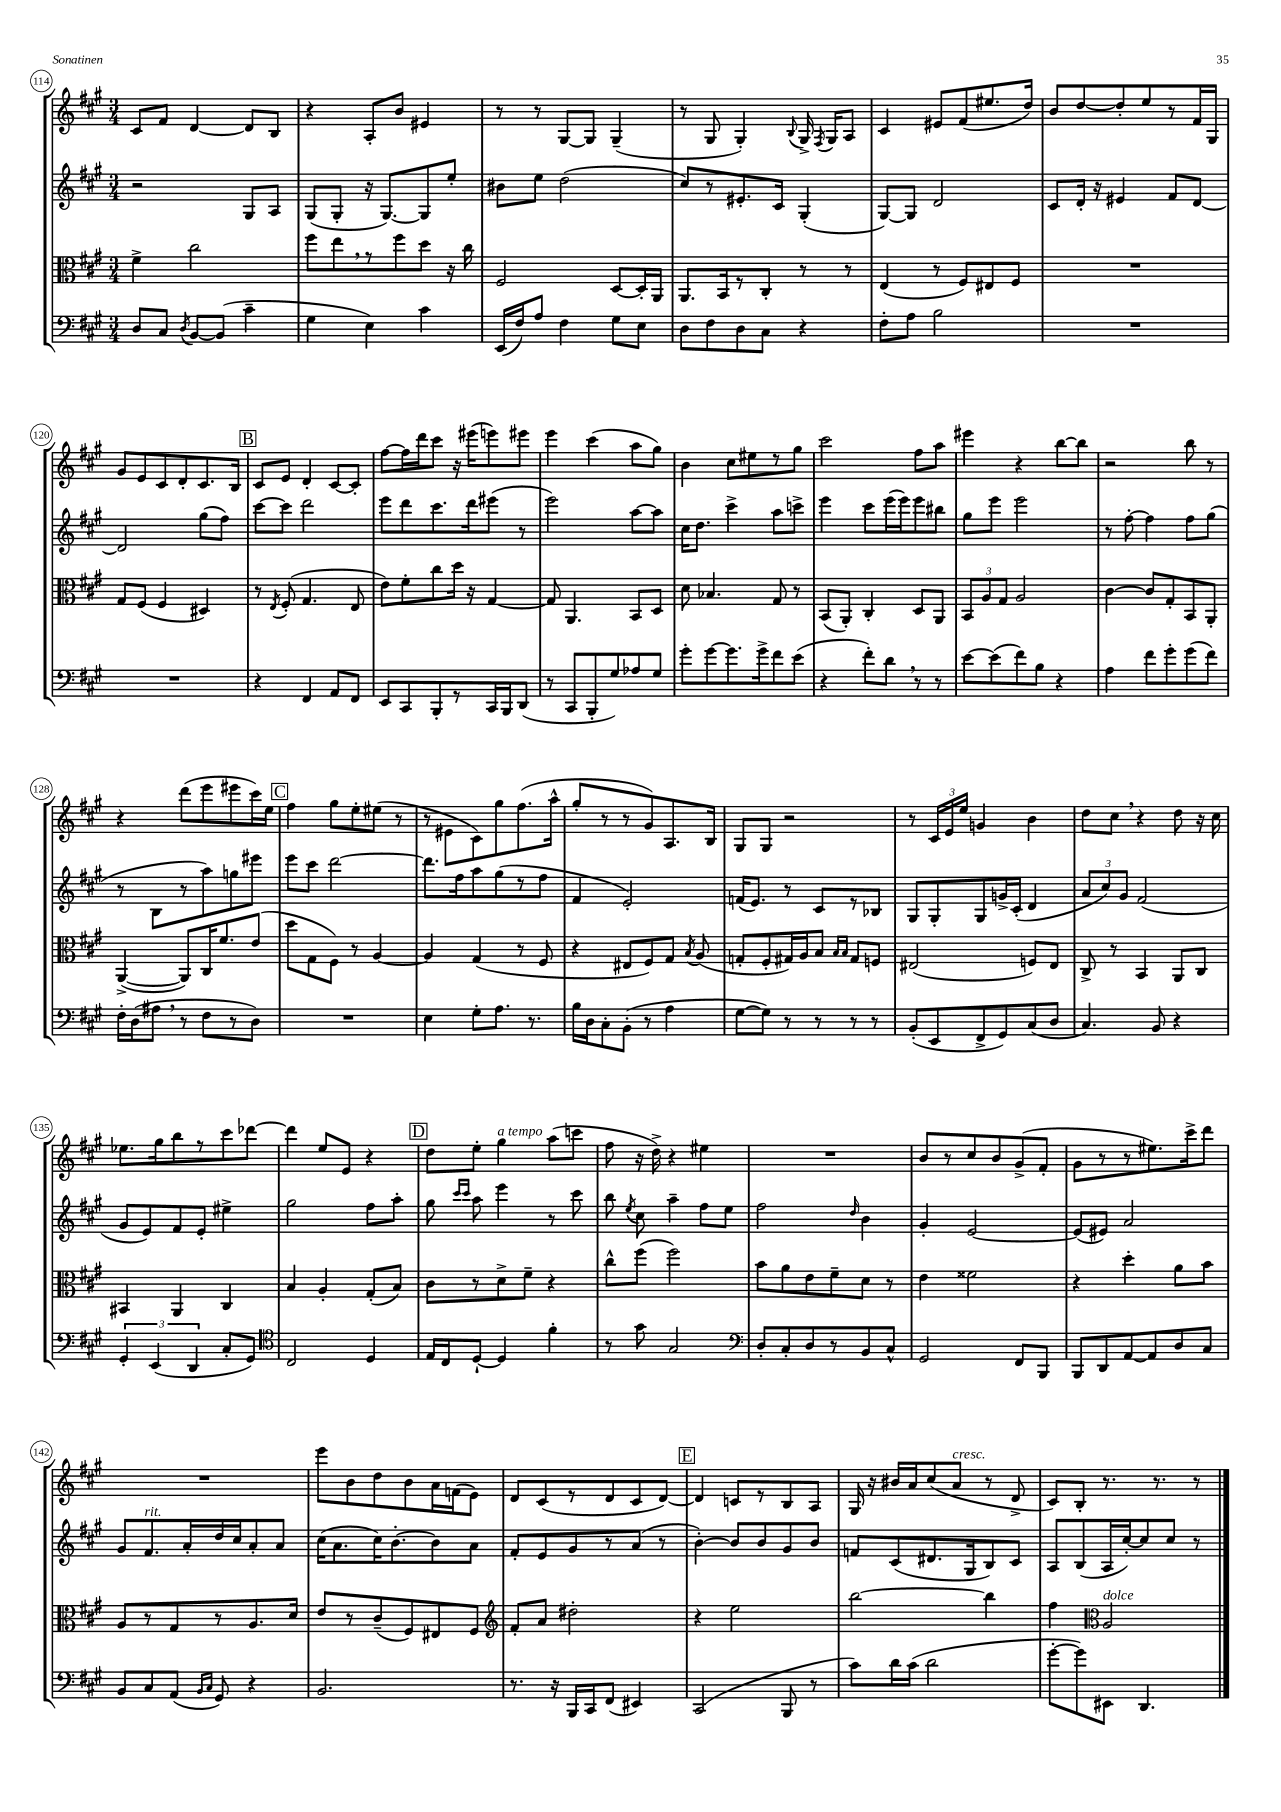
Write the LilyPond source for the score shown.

<<
\new StaffGroup <<
\new Staff = "s0" {
    \clef treble \key a \major \numericTimeSignature \time 3/4
    \autoBeamOff cis'8[ fis'8] d'4~ d'8[ b8] |
    r4 a8[-. b'8] eis'4 |
    r8 r8 gis8[~ gis8] gis4--( |
    r8 gis8 gis4-.) \appoggiatura { b8 } gis16-> \acciaccatura { fis8 } gis16[ a8] |
    cis'4 eis'8[ fis'8( eis''8. d''16]) |
    b'8[ d''8~ d''8-. e''8 r8 fis'16 gis16] |
    gis'8[ e'8 cis'8 d'8-. cis'8. b16] |
    \mark \markup { \box "B" } cis'8[ e'8] d'4-. cis'8[~ cis'8]-. |
    fis''8[~ fis''16 d'''16 cis'''8] r16 eis'''16[( e'''8) eis'''8] |
    e'''4 cis'''4( a''8[ gis''8]) |
    b'4 cis''8[ eis''8 r8 gis''8] |
    cis'''2 fis''8[ a''8] |
    eis'''4 r4 b''8[~ b''8] |
    r2 b''8 r8 |
    r4 d'''8[( e'''8 eis'''8 cis'''16) e''16] |
    \mark \markup { \box "C" } fis''4 gis''8[ e''8-. eis''8]( r8 |
    r8 eis'8[ cis'8) gis''8 fis''8.( a''16]-^ |
    gis''8[-. r8 r8 gis'8) a8. b16] |
    gis8[ gis8] r2 |
    r8 \tuplet 3/2 { cis'16[ e'16 e''16] } g'4 b'4 |
    d''8[ cis''8] \breathe r4 d''8 r16 cis''16 |
    ees''8.[ gis''16 b''8 r8 cis'''8 des'''8]~ |
    des'''4 e''8[ e'8] r4 |
    \mark \markup { \box "D" } d''8[ e''8]-. gis''4^\markup { \italic "a tempo" } a''8[( c'''8] |
    fis''8 r16 d''16->) r4 eis''4 |
    R2. |
    b'8[ r8 cis''8 b'8 gis'8->( fis'8]-. |
    gis'8[ r8 r8 eis''8.) cis'''16-> d'''8] |
    R2. |
    e'''8[ b'8 d''8 b'8 a'16 f'16( e'8]) |
    d'8[ cis'8( r8 d'8 cis'8 d'8]~) |
    \mark \markup { \box "E" } d'4 c'8[ r8 b8 a8] |
    gis16 r16 bis'16[ a'16 cis''8( a'8]^\markup { \italic "cresc." } r8 d'8-> |
    cis'8[) b8]-. r8. r8. r8 \bar "|." |
}
\new Staff = "s1" {
    \clef treble \key a \major \numericTimeSignature \time 3/4
    \autoBeamOff r2 gis8[ a8] |
    gis8[( gis8]-. r16 gis8.[~) gis8 e''8]-. |
    bis'8[ e''8] d''2( |
    cis''8[) r8 eis'8.-. cis'16] gis4-.( |
    gis8[~) gis8] d'2 |
    cis'8[ d'16]-. r16 eis'4 fis'8[ d'8]~ |
    d'2 gis''8[( fis''8]) |
    \mark \markup { \box "B" } cis'''8[~ cis'''8] d'''2 |
    e'''8[ d'''8 cis'''8. d'''16 eis'''8]( r8 |
    e'''2) a''8[~ a''8] |
    cis''16[ d''8.] cis'''4-> a''8[ c'''8]-> |
    e'''4 cis'''8[ e'''16( e'''16) e'''8 bis''8] |
    gis''8[ e'''8] e'''2 |
    r8 fis''8~-. fis''4 fis''8[ gis''8]( |
    r8 b8[ r8 a''8) g''8 eis'''8] |
    \mark \markup { \box "C" } e'''8[ cis'''8] d'''2~ |
    d'''8.[ fis''16 a''8 gis''8( r8 fis''8] |
    fis'4 e'2-.) |
    f'16[( e'8.]) r8 cis'8[ r8 bes8] |
    gis8[ gis8-. gis8 g'16-> cis'16]-.( d'4 |
    \tuplet 3/2 { a'8[ cis''8) gis'8] } fis'2( |
    gis'8[ e'8) fis'8 e'8]-. eis''4-> |
    gis''2 fis''8[ a''8]-. |
    \mark \markup { \box "D" } gis''8 \grace { cis'''16[ cis'''16] } a''8 e'''4 r8 cis'''8 |
    b''8 \acciaccatura { e''8 } cis''8 a''4-- fis''8[ e''8] |
    fis''2 \grace { d''16 } b'4 |
    gis'4-. e'2~ |
    e'8[( eis'8]) a'2 |
    gis'8[ fis'8.^\markup { \italic "rit." } a'16-. d''16 cis''16 a'8-. a'8] |
    cis''16[( a'8. cis''16) b'8.~-. b'8 a'8] |
    fis'8[-. e'8 gis'8 r8 a'8]( r8 |
    \mark \markup { \box "E" } b'4~-.) b'8[ b'8 gis'8 b'8] |
    f'8[ cis'8( dis'8. gis16 b8) cis'8] |
    a8[ b8( a16 cis''16~-.) cis''8 cis''8] r8 \bar "|." |
}
\new Staff = "s2" {
    \clef alto \key a \major \numericTimeSignature \time 3/4
    \autoBeamOff fis'4-> cis''2 |
    fis''8[ e''8 \breathe r8 fis''8 d''8] r16 cis''16 |
    fis2 d8[~ d16-. a,16] |
    a,8.[ b,16 r8 cis8]-. r8 r8 |
    e4( r8 fis8[) eis8 fis8] |
    R2. |
    gis8[ fis8]( fis4 dis4) |
    \mark \markup { \box "B" } r8 \acciaccatura { e8 } fis8-.( gis4. e8 |
    e'8[) fis'8-. cis''8 d''16] r16 gis4~ |
    gis8 a,4. b,8[ d8] |
    d'8 bes4. gis8 r8 |
    b,8[( a,8]-.) cis4-. d8[ a,8] |
    \tuplet 3/2 { b,8[ a8 gis8] } a2 |
    cis'4~ cis'8[ gis8-. b,8 a,8]-. |
    a,4~->( a,8[) cis16 fis'8. e'8]( |
    \mark \markup { \box "C" } d''8[ gis8 fis8]) r8 a4~ |
    a4 gis4( r8 fis8 |
    r4 eis8[ fis8) gis8] \acciaccatura { b8 } a8( |
    g8[-. fis8-. gis16) a16 b8] \grace { b16[ b16] } gis8[ f8] |
    eis2( f8[) eis8] |
    cis8-> r8 b,4 a,8[ cis8] |
    bis,4 a,4 cis4 |
    b4 a4-. gis8[-.( b8]) |
    \mark \markup { \box "D" } cis'8[ r8 d'8-> fis'8]-- r4 |
    cis''8[-^ fis''8]( fis''2) |
    b'8[ a'8 e'8 fis'8-- d'8] r8 |
    e'4 fisis'2 |
    r4 d''4-. a'8[ b'8] |
    a8[ r8 gis8 r8 a8. d'16] |
    e'8[ r8 cis'8--( fis8) eis8 fis8] |
    \clef treble fis'8[-. a'8] dis''2-. |
    \mark \markup { \box "E" } r4 e''2 |
    b''2~ b''4 |
    fis''4 \clef alto a2^\markup { \italic "dolce" } \bar "|." |
}
\new Staff = "s3" {
    \clef bass \key a \major \numericTimeSignature \time 3/4
    \autoBeamOff d8[ cis8] \acciaccatura { d8 } b,8[~ b,8]( cis'4-- |
    gis4 e4) cis'4 |
    e,16[( fis16) a8] fis4 gis8[ e8] |
    d8[ fis8 d8 cis8] r4 |
    fis8[-. a8] b2 |
    R2. |
    R2. |
    \mark \markup { \box "B" } r4 fis,4 a,8[ fis,8] |
    e,8[ cis,8 b,,8-. r8 cis,16 b,,16 d,8]( |
    r8 cis,8[ b,,8-. gis8) aes8 gis8] |
    gis'8[-. gis'8~ gis'8. gis'16-> fis'8 e'8]( |
    r4 fis'8[-.) d'8] \breathe r8 r8 |
    e'8[~ e'8( fis'8) b8] r4 |
    a4 fis'8[ gis'8-. gis'8( fis'8]) |
    fis16[-. d16( ais8] \breathe r8 fis8[ r8 d8]) |
    \mark \markup { \box "C" } R2. |
    e4 gis8[-. a8.] r8. |
    b16[ d16 cis8-. b,8]-.( r8 a4 |
    gis8[~ gis8]) r8 r8 r8 r8 |
    b,8[-.( e,8 fis,8-> gis,8) cis8( d8] |
    cis4.) b,8 r4 |
    \tuplet 3/2 { gis,4-. e,4( d,4 } cis8[-. gis,8]) |
    \clef tenor cis2 d4 |
    \mark \markup { \box "D" } e16[ cis16 d8]~-! d4 fis'4-. |
    r8 gis'8 gis2 |
    \clef bass d8[-. cis8-. d8 r8 b,8 cis8]-^ |
    gis,2 fis,8[ b,,8] |
    b,,8[ d,8 a,8~ a,8 d8 cis8] |
    b,8[ cis8 a,8]( \grace { b,16[ cis16] } gis,8) r4 |
    b,2. |
    r8. r16 b,,16[ cis,16 fis,8]( eis,4) |
    \mark \markup { \box "E" } cis,2( b,,8 r8 |
    cis'8[) d'16 cis'16]( d'2 |
    gis'8[~-. gis'8) eis,8] d,4. \bar "|." |
}
>>
>>
\layout { \context { \Score currentBarNumber = #114 \override BarNumber.stencil = #(make-stencil-circler 0.1 0.3 ly:text-interface::print) } }
